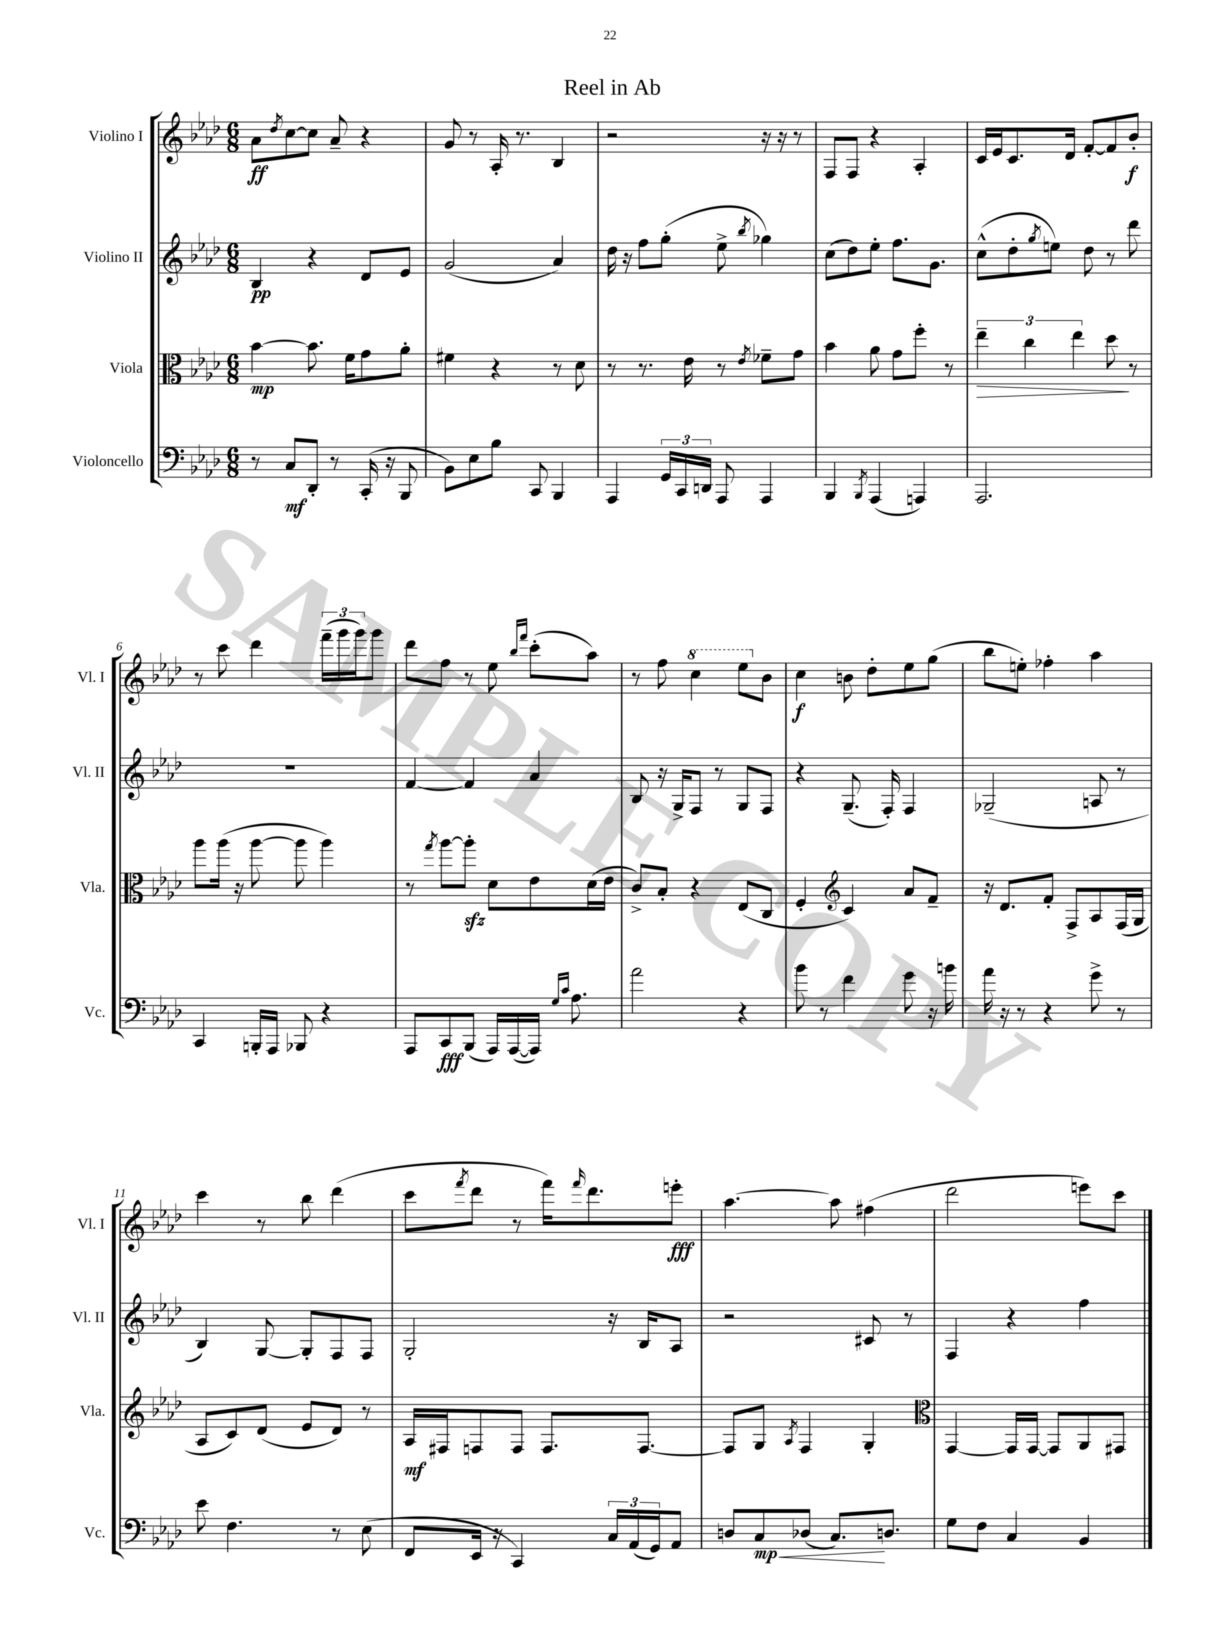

**kern	**dynam	**kern	**dynam	**kern	**dynam	**kern	**dynam
*part4	*part4	*part3	*part3	*part2	*part2	*part1	*part1
*staff4	*staff4	*staff3	*staff3	*staff2	*staff2	*staff1	*staff1
*I"Violoncello	*	*I"Viola	*	*I"Violino II	*	*I"Violino I	*
*I'Vc.	*	*I'Vla.	*	*I'Vl. II	*	*I'Vl. I	*
*clefF4	*	*clefC3	*	*clefG2	*	*clefG2	*
*k[b-e-a-d-]	*	*k[b-e-a-d-]	*	*k[b-e-a-d-]	*	*k[b-e-a-d-]	*
*M6/8	*	*M6/8	*	*M6/8	*	*M6/8	*
=1	=1	=1	=1	=1	=1	=1	=1
8r	.	[4b-\	mp	4B-/	pp	8a-\L	ff
.	.	.	.	.	.	8qdd-/	.
8C/L	mf	.	.	.	.	[8cc\	.
8DD-'/J	.	8.b-\]	.	4r	.	8cc\J]	.
8r	.	.	.	.	.	8a-~/	.
.	.	16f\KL	.	.	.	.	.
(16CC'/	.	8g\	.	8d-/L	.	4r	.
16r	.	.	.	.	.	.	.
8BBB-/	.	8a-'\J	.	8e-/J	.	.	.
=2	=2	=2	=2	=2	=2	=2	=2
8BB-\L)	.	4f#X\	.	(2g/	.	8g/	.
8E-\	.	.	.	.	.	8r	.
8B-\J	.	4r	.	.	.	16A-'/	.
.	.	.	.	.	.	8.r	.
8CC/	.	.	.	.	.	.	.
4BBB-/	.	8r	.	4a-/)	.	4B-/	.
.	.	8d-\	.	.	.	.	.
=3	=3	=3	=3	=3	=3	=3	=3
4AAA-/	.	8r	.	16dd-\	.	2r	.
.	.	.	.	16r	.	.	.
.	.	8.r	.	8ff\L	.	.	.
24GG/LL	.	.	.	(8gg'\J	.	.	.
24CC/	.	.	.	.	.	.	.
.	.	16e-\	.	.	.	.	.
24DDn/JJ	.	.	.	.	.	.	.
8AAA-/	.	8r	.	8ee-^\	.	.	.
.	.	8qe-/	.	8qbb-/	.	.	.
4AAA-/	.	8f-X~\L	.	4gg-X\)	.	16r	.
.	.	.	.	.	.	16r	.
.	.	8g\J	.	.	.	8r	.
=4	=4	=4	=4	=4	=4	=4	=4
4BBB-/	.	4b-\	.	(8cc\L	.	8F/L	.
.	.	.	.	8dd-\)	.	8F/J	.
8qBBB-/	.	.	.	.	.	.	.
(4AAA-/	.	8a-\	.	8ee-'\J	.	4r	.
.	.	8g\L	.	8.ff\L	.	.	.
4AAAn/)	.	8ff'\J	.	.	.	4A-'/	.
.	.	.	.	8.g\J	.	.	.
.	.	8r	.	.	.	.	.
=5	=5	=5	=5	=5	=5	=5	=5
!	!	!	!LO:HP:b	!	!	!	!
2.AAA-/	.	6ee-~\	>	(8cc^^\L	.	16c/LL	.
.	.	.	.	.	.	16e-/J	.
.	.	.	.	8dd-'\	.	8.c/	.
.	.	6cc\	.	.	.	.	.
.	.	.	.	8qgg/	.	.	.
.	.	.	.	8een\J)	.	.	.
.	.	.	.	.	.	16d-/Jk	.
.	.	6ee-\	.	.	.	.	.
.	.	.	.	8dd-\	.	[8f'/L	.
.	.	8dd-\	.	8r	.	8f/]	.
.	.	8r	]	8ddd-\	.	8b-'/J	f
!!LO:LB:g=z
=6	=6	=6	=6	=6	=6	=6	=6
4CC/	.	8aa-\L	.	2.r	.	8r	.
.	.	(16aa-\Jk	.	.	.	8ccc\	.
.	.	16r	.	.	.	.	.
16BBBn'/LL	.	[8aa-\	.	.	.	4ddd-\	.
16AAA-/JJ	.	.	.	.	.	.	.
8BBB-X/	.	8aa-\]	.	.	.	.	.
4r	.	4aa-\)	.	.	.	(24fff~\LL	.
.	.	.	.	.	.	24ggg\	.
.	.	.	.	.	.	24ggg\J)	.
.	.	.	.	.	.	8ggg\J	.
=7	=7	=7	=7	=7	=7	=7	=7
8AAA-/L	.	8r	.	[4f/	.	8ddd-\L	.
.	.	8qgg/	.	.	.	.	.
8CC/	fff	[8aa-\L	.	.	.	8ff\J	.
(8BBB-/J	.	8aa-zz'\J]	.	4f/]	.	8r	.
16AAA-/LL)	.	8d-\L	.	.	.	8ee-\	.
([16AAA-/	.	.	.	.	.	.	.
.	.	.	.	.	.	16qqbb-/LL	.
.	.	.	.	.	.	16qqfff/JJ	.
16AAA-/JJ])	.	8e-\	.	4a-/	.	(8ccc'\L	.
16qqG/LL	.	.	.	.	.	.	.
16qqc/JJ	.	.	.	.	.	.	.
8.A-\	.	.	.	.	.	.	.
.	.	(16d-\L	.	.	.	8aa-\J)	.
.	.	16e-\JJ	.	.	.	.	.
=8	=8	=8	=8	=8	=8	=8	=8
2a-\	.	8c^/L)	.	8B-/	.	8r	.
.	.	8B-'/J	.	16r	.	8ff\	.
.	.	.	.	16G^/KL	.	.	.
*	*	*	*	*	*	*8va	*
.	.	4r	.	8F/J	.	4ccc\	.
.	.	.	.	8r	.	.	.
4r	.	(8E-/L	.	8G/L	.	8eee-\L	.
*	*	*	*	*	*	*X8va	*
.	.	8C/J	.	8F/J	.	8b-\J	.
=9	=9	=9	=9	=9	=9	=9	=9
8b-\	.	4F'/	.	4r	.	4cc\	f
8r	.	.	.	.	.	.	.
*	*	*clefG2	*	*	*	*	*
4f\	.	4c/)	.	(8.G~/	.	8bn\	.
.	.	.	.	.	.	8dd-'\L	.
.	.	.	.	16F'/)	.	.	.
8g\	.	8a-/L	.	4F/	.	8ee-\	.
16r	.	8f~/J	.	.	.	(8gg\J	.
16bn\	.	.	.	.	.	.	.
=10	=10	=10	=10	=10	=10	=10	=10
16a-\	.	16r	.	(2G-X~/	.	8bb-\L	.
16r	.	8.d-/L	.	.	.	.	.
8r	.	.	.	.	.	8een'\J)	.
4r	.	8f'/J	.	.	.	4ff-X'\	.
.	.	8F^/L	.	.	.	.	.
8g^\	.	8A-/	.	8An/	.	4aa-\	.
8r	.	(16F/L	.	8r	.	.	.
.	.	16G/JJ	.	.	.	.	.
!!LO:LB:g=z
=11	=11	=11	=11	=11	=11	=11	=11
8e-\	.	8A-/L	.	4B-/)	.	4ccc\	.
4.F\	.	8c/)	.	.	.	.	.
.	.	(8d-/J	.	[8G/	.	8r	.
.	.	8e-/L	.	8G'/L]	.	8bb-\	.
8r	.	8d-/J)	.	8F/	.	(4ddd-\	.
(8E-\	.	8r	.	8F/J	.	.	.
=12	=12	=12	=12	=12	=12	=12	=12
8FF/L	.	16A-/LL	mf	2G'/	.	8ccc\L	.
.	.	16F#X/J	.	.	.	.	.
.	.	.	.	.	.	8qfff/	.
16EE-/Jk	.	8Fn/	.	.	.	8ddd-\J	.
16r	.	.	.	.	.	.	.
4CC/)	.	8F/J	.	.	.	8r	.
.	.	8.F/L	.	.	.	16fff\KL)	.
.	.	.	.	.	.	16qqfff/	.
.	.	.	.	.	.	8.ddd-\	.
24C/LL	.	.	.	16r	.	.	.
(24AA-/	.	.	.	.	.	.	.
.	.	[8.F/J	.	16B-/KL	.	.	.
24GG/J)	.	.	.	.	.	.	.
8AA-/J	.	.	.	8A-/J	.	8eeen'\J	fff
=13	=13	=13	=13	=13	=13	=13	=13
8Dn/L	.	8F/L]	.	2r	.	[4.aa-\	.
!	!LO:HP:b	!	!	!	!	!	!
8C/	< mp	8G/J	.	.	.	.	.
.	.	8qA-/	.	.	.	.	.
(8D-X/J	.	4F/	.	.	.	.	.
8.C/L)	.	.	.	.	.	8aa-\]	.
.	.	4G'/	.	8c#X/	.	(4ff#X\	.
8.Dn/J	[	.	.	.	.	.	.
.	.	.	.	8r	.	.	.
=14	=14	=14	=14	=14	=14	=14	=14
*	*	*clefC3	*	*	*	*	*
8G\L	.	[4GG/	.	4F/	.	2ddd-\	.
8F\J	.	.	.	.	.	.	.
4C/	.	16GG/LL]	.	4r	.	.	.
.	.	[16GG/JJ	.	.	.	.	.
.	.	8GG/L]	.	.	.	.	.
4BB-/	.	8AA-/	.	4ff\	.	8eeen\L)	.
.	.	8GG#X/J	.	.	.	8ccc\J	.
==	==	==	==	==	==	==	==
*-	*-	*-	*-	*-	*-	*-	*-
